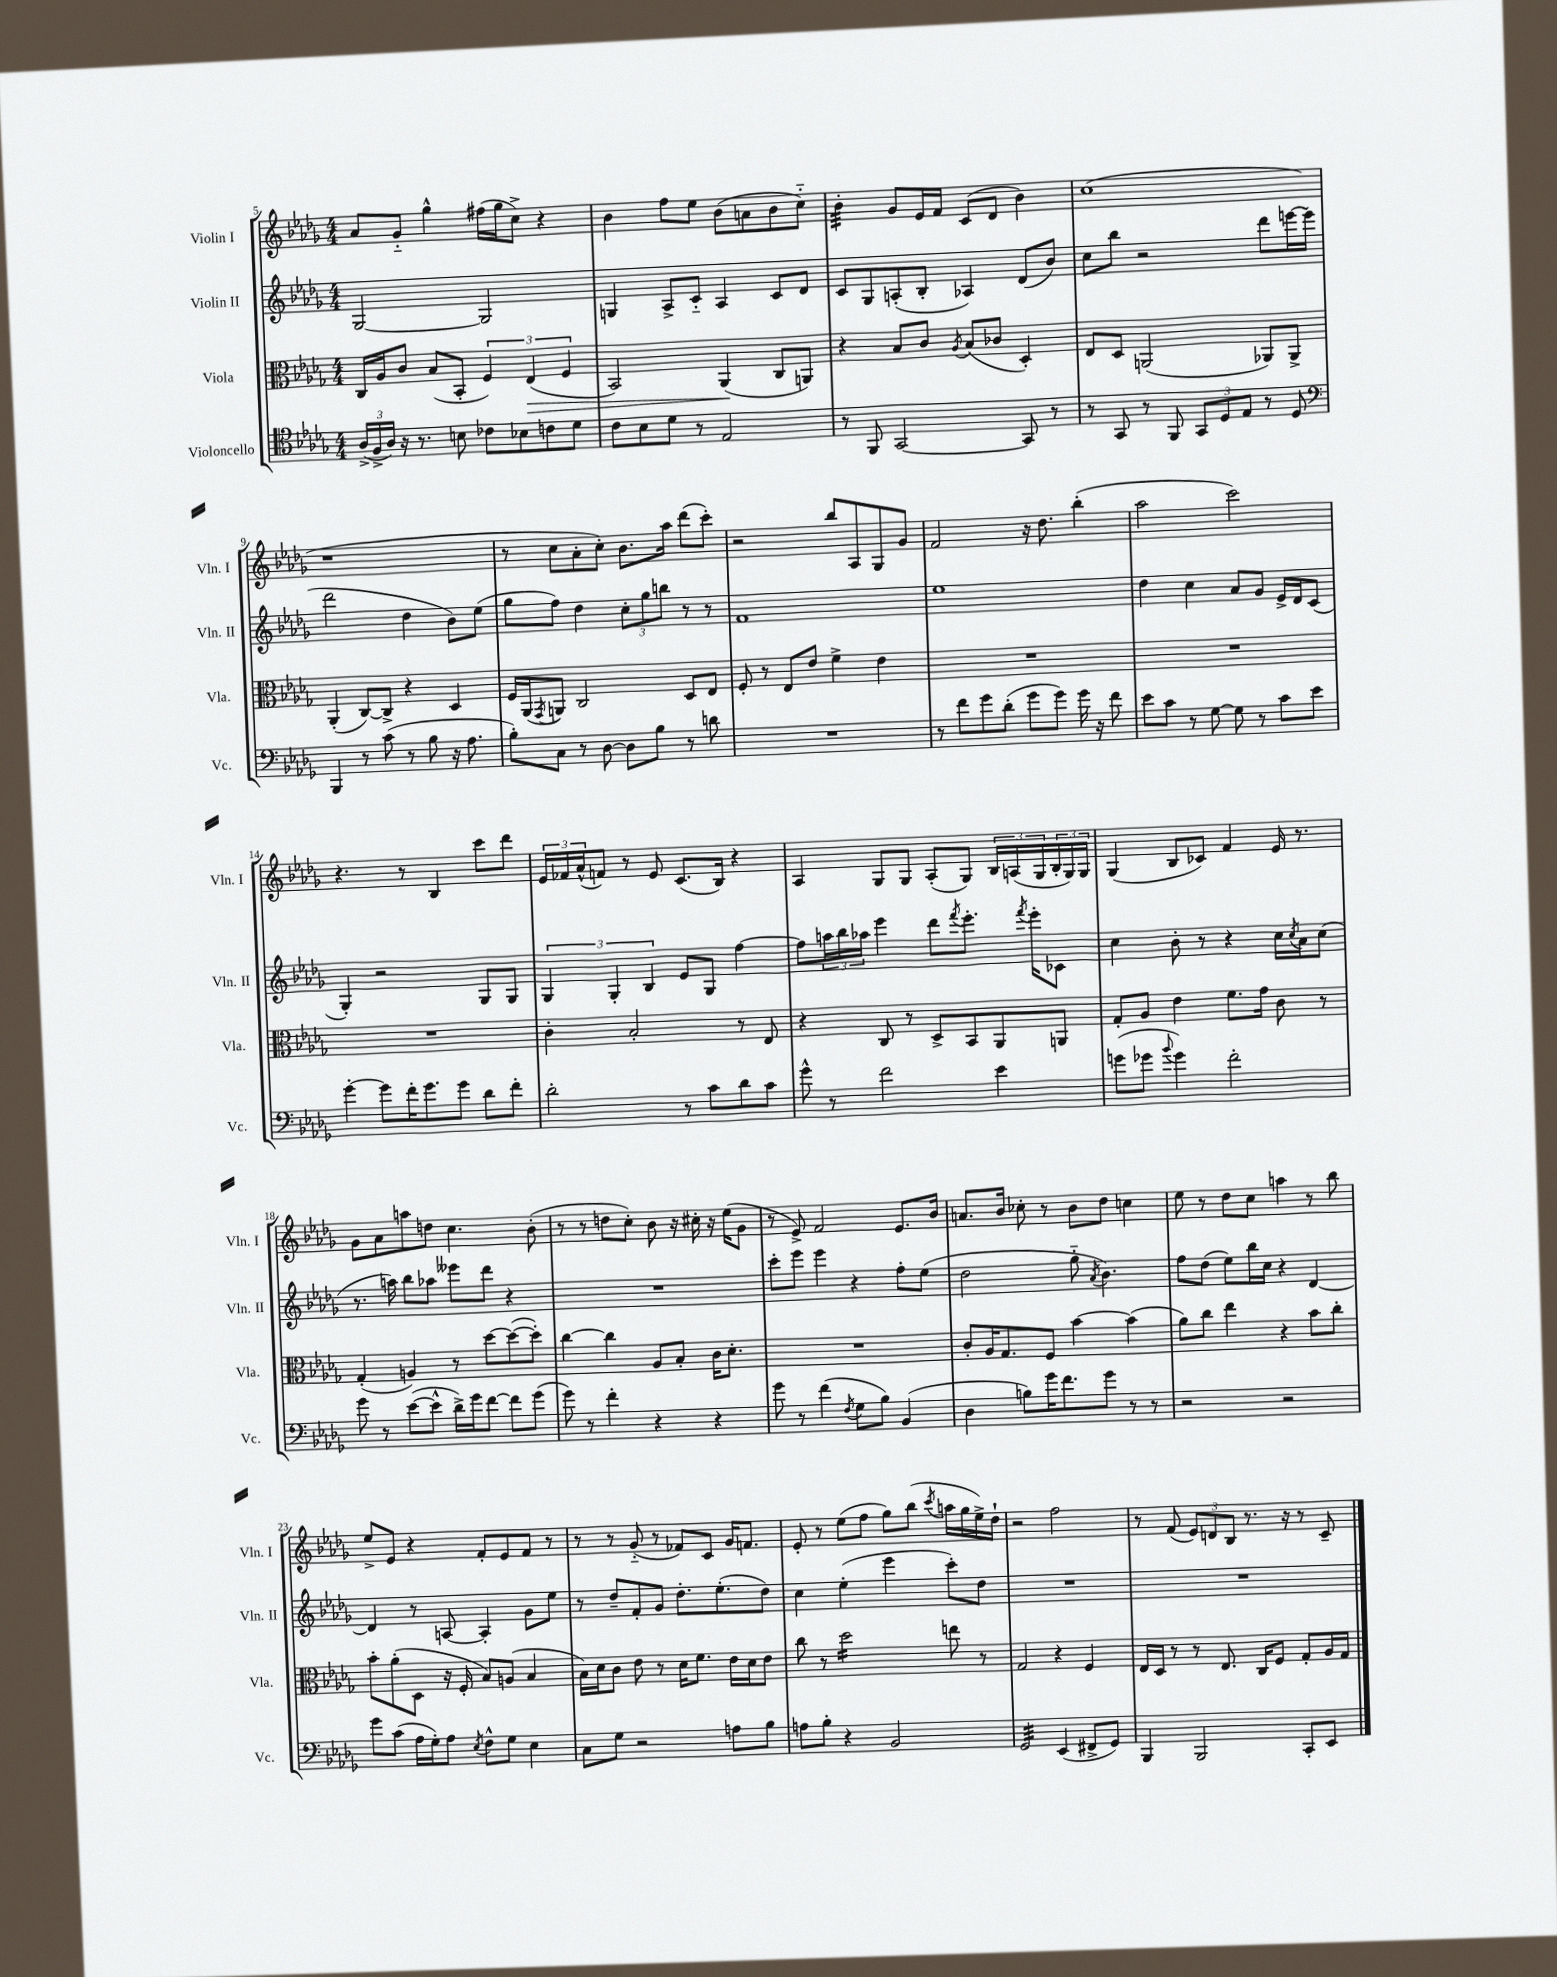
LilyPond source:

<<
\new StaffGroup <<
\new Staff = "s0" \with { instrumentName = "Violin I" shortInstrumentName = "Vln. I" } {
    \clef treble \key des \major \numericTimeSignature \time 4/4
    aes'8 ges'8-_ ges''4-^ fis''16( ges''16 c''8->) r4 |
    bes'4 f''8 ees''8 bes'8( a'8 bes'8 c''8-_) |
    bes'4:32-. ges'8 ees'16 f'16 c'8( des'8 bes'4) |
    c''1( |
    r1 |
    r8 c''8 aes'8-. c''8-.) bes'8. aes''16 des'''8( c'''8-.) |
    r2 bes''8 aes8 ges8 ges'8 |
    f'2 r16 des''8. bes''4-.( |
    aes''2 c'''2) |
    r4. r8 bes4 c'''8 des'''8 |
    \tuplet 3/2 { ees'16 fes'16 aes'16-^( } f'8) r8 ees'8 c'8.( bes16) r4 |
    aes4 ges8 ges8 aes8-.( ges8) \tuplet 3/2 { bes16 a16( ges16 } \tuplet 3/2 { bes16-. ges16) ges16 } |
    ges4( bes8 ces'8) f'4 ees'16 r8. |
    ges'8 aes'8 a''8 d''8 c''4. bes'8-.( |
    r8 r8 d''8 c''8-.) bes'8 r16 cis''16-. r16 ees''16( ges'8 |
    r8 ees'8->) f'2 ees'8. bes'16 |
    a'8. bes'16 ces''8-. r8 bes'8 des''8 c''4 |
    ees''8 r8 des''8 c''8 a''4 r8 bes''8 |
    ees''8-> ees'8 r4 f'8-. ees'8 f'8 r8 |
    r8 r8 ges'8-_( r8 fes'8) c'8 ges'16 f'8. |
    ees'8-. r8 ees''8( f''8 ges''8) bes''8( \acciaccatura { c'''8 } a''16 ges''16 ees''16->) des''16-! |
    r2 f''2 |
    r8 f'8( \tuplet 3/2 { ees'8) d'8 bes8 } r8. r16 r8 c'8-- \bar "|." |
}
\new Staff = "s1" \with { instrumentName = "Violin II" shortInstrumentName = "Vln. II" } {
    \clef treble \key des \major \numericTimeSignature \time 4/4
    ges2~ ges2 |
    g4 aes8-> c'8-_ aes4 c'8 des'8 |
    c'8 ges8 a8-.( bes8-. aes4) des'8( bes'8) |
    c''8 bes''8 r2 des'''8 e'''16~ e'''16( |
    des'''2 des''4 bes'8) ees''8( |
    ges''8 f''8) des''4 \tuplet 3/2 { c''8-. ges''8 b''8 } r8 r8 |
    f'1 |
    ees''1 |
    des''4 c''4 aes'8 ges'8 ees'16-> des'16 c'8( |
    ges4-.) r2 ges8 ges8 |
    \tuplet 3/2 { ges4 ges4-. bes4 } ees'8 ges8 f''4~ |
    f''8 \tuplet 3/2 { a''16 bes''16 aes''16 } ees'''4 des'''8 \acciaccatura { f'''8 } ees'''8.-. \acciaccatura { f'''8 } ees'''16-. ces'8 |
    c''4 bes'8-. r8 r4 c''16 \acciaccatura { c''8 } aes'16 c''8( |
    r8. a''16) bes''8 aes''8 eeses'''8 des'''8 r4 |
    R1 |
    c'''8-. ees'''8 ees'''4 r4 f''8-. ees''8( |
    des''2 ges''8-_ \acciaccatura { aes'8 } bes'4.) |
    f''8 des''8( ees''8) bes''16 c''16 r4 des'4~ |
    des'4 r8 a8~ a4-. ges'8 ees''8 |
    r8 des''8-- f'8-. ges'8 des''8.-. ees''8.-.( des''8) |
    c''4 ees''4-.( ees'''4 c'''8-.) des''8 |
    R1 |
    R1 \bar "|." |
}
\new Staff = "s2" \with { instrumentName = "Viola" shortInstrumentName = "Vla." } {
    \clef alto \key des \major \numericTimeSignature \time 4/4
    c16 aes16 c'8 bes8( bes,8-. \tuplet 3/2 { f4) ees4\>( f4 } |
    bes,2) aes,4\!( c8 a,8) |
    r4 bes8 c'8 \acciaccatura { aes8 } bes8( ces'8 des4-.) |
    ees8 des8 a,2( aes,8) aes,8-> |
    aes,4-.( c8~) c8-> r4 des4 |
    f16 aes,16( \acciaccatura { ges,8 } a,8) c2 des8 ees8 |
    f8-. r8 ees8 ees'8 f'4-> ees'4 |
    R1 |
    R1 |
    R1 |
    c'4-. bes2-. r8 ees8 |
    r4 c8 r8 des8-> bes,8 aes,8 a,8 |
    ges8-. aes8 ees'4 f'8. ges'16 c'8 r8 |
    ges4-.( a4) r8 des''8~ des''8~( des''8-.) |
    c''4~ c''4 aes8 bes8-. c'16 des'8.-. |
    R1 |
    c'8-. aes16 ges8. f8 bes'4~ bes'4( |
    aes'8) c''8 ees''4 r4 bes'8 c''8-. |
    bes'8-. aes'8-.( des8 r16 f16-. bes8) a8( bes4 |
    bes16) des'16 c'8 ees'8 r8 des'16 f'8. ees'16 des'16 ees'8 |
    c''8 r8 des''2:16 e''8 r8 |
    ges2 r4 f4 |
    ees16 des16 r8 r8 ees8. c16 f8 ges8-. aes16 ges16 \bar "|." |
}
\new Staff = "s3" \with { instrumentName = "Violoncello" shortInstrumentName = "Vc." } {
    \clef tenor \key des \major \numericTimeSignature \time 4/4
    \tuplet 3/2 { aes16->( f16-> aes16) } r16 r8. b8 ces'8 bes8 c'8 des'8 |
    c'8 bes8 des'8 r8 ees2 |
    r8 f,8 ges,2~ ges,8 r8 |
    r8 ges,8 r8 f,8 \tuplet 3/2 { ges,8 des8 ees8 } r8 des8 |
    \clef bass bes,,4 r8 c'8( r8 bes8 r16 aes8. |
    bes8-.) c8 r8 des8~ des8 bes8 r8 d'8 |
    R1 |
    r8 f'8 ges'8 des'8-.( ges'8 ges'8) ges'16 r16 f'8 |
    ees'8 c'8 r8 ges8~ ges8 r8 c'8 ees'8 |
    ges'4~-. ges'8 f'16-. ges'8. ges'8 des'8 f'8-. |
    des'2-. r8 c'8 des'8 c'8 |
    ges'8-^ r8 f'2 ees'4 |
    g'8( ges'8 \appoggiatura { bes'8 } ges'4) f'2-. |
    ges'8 r8 ees'8~( ees'8-^ des'16->) ges'16 f'8~ f'8 ges'8( |
    ges'8) r8 f'4-. r4 r4 |
    ges'8 r8 f'4( \acciaccatura { f8 } ges8 bes8) bes,4( |
    des4 b8) ges'16 f'8. ges'8 r8 r8 |
    r2 r2 |
    ges'8 c'8( aes16 ges16-.) aes8 \acciaccatura { ees8 } f8-^ ges8 ees4 |
    c8 ges8 r2 a8 bes8 |
    a8 bes8-. r4 bes,2 |
    ges,2:32 ees,4( fis,8-> ges,8) |
    bes,,4 bes,,2 c,8-. ees,8 \bar "|." |
}
>>
>>
\layout { \context { \Score currentBarNumber = #5 } }
